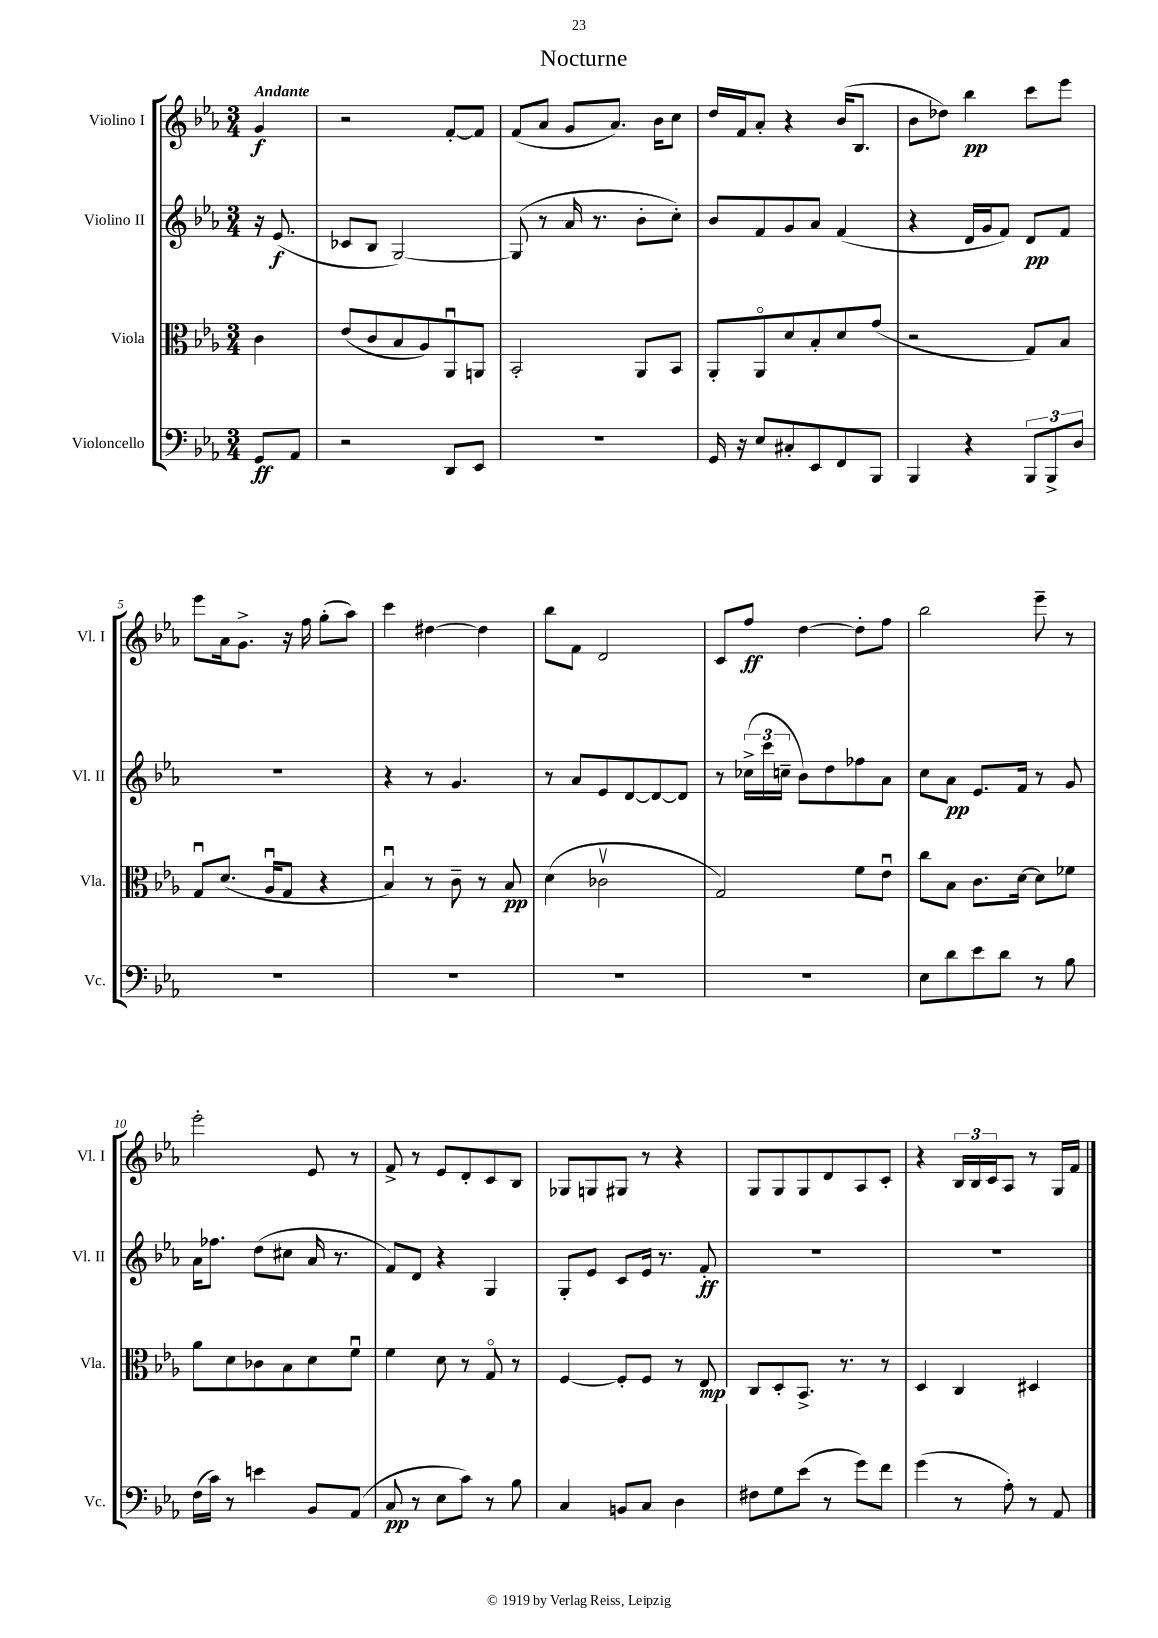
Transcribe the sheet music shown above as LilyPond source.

\header { title = "Nocturne" }
<<
\new StaffGroup <<
\new Staff = "s0" \with { instrumentName = "Violino I" shortInstrumentName = "Vl. I" } {
    \clef treble \key ees \major \numericTimeSignature \time 3/4 \partial 4 \tempo "Andante"
    g'4\f |
    r2 f'8~-. f'8 |
    f'8( aes'8 g'8 aes'8.) bes'16 c''8 |
    d''16 f'16 aes'8-. r4 bes'16( bes8. |
    bes'8 des''8) bes''4\pp c'''8 ees'''8 |
    ees'''8 aes'16 g'8.-> r16 f''16 g''8-.( aes''8) |
    c'''4 dis''4~ dis''4 |
    bes''8 f'8 d'2 |
    c'8 f''8\ff d''4~ d''8-. f''8 |
    bes''2 ees'''8-- r8 |
    ees'''2-. ees'8 r8 |
    f'8-> r8 ees'8 d'8-. c'8 bes8 |
    ges8 g8 gis8 r8 r4 |
    g8 g8 g8 d'8 aes8 c'8-. |
    r4 \tuplet 3/2 { bes16 bes16 c'16 } aes8 r8 g16 f'16 \bar "|." |
}
\new Staff = "s1" \with { instrumentName = "Violino II" shortInstrumentName = "Vl. II" } {
    \clef treble \key ees \major \numericTimeSignature \time 3/4 \partial 4
    r16 ees'8.\f( |
    ces'8 bes8 g2~) |
    g8( r8 aes'16 r8. bes'8-. c''8-.) |
    bes'8 f'8 g'8 aes'8 f'4( |
    r4 d'16 g'16 f'8) d'8\pp f'8 |
    R2. |
    r4 r8 g'4. |
    r8 aes'8 ees'8 d'8~ d'8~ d'8 |
    r8 \tuplet 3/2 { ces''16->( c'''16 c''16-- } bes'8) d''8 fes''8 aes'8 |
    c''8 aes'8\pp ees'8. f'16 r8 g'8 |
    aes'16 fes''8. d''8( cis''8 aes'16 r8. |
    f'8) d'8 r4 g4 |
    g8-. ees'8 c'8 ees'16 r8. f'8-.\ff |
    R2. |
    R2. \bar "|." |
}
\new Staff = "s2" \with { instrumentName = "Viola" shortInstrumentName = "Vla." } {
    \clef alto \key ees \major \numericTimeSignature \time 3/4 \partial 4
    c'4 |
    ees'8( c'8 bes8 aes8) aes,8\downbow a,8 |
    bes,2-. aes,8 bes,8 |
    aes,8-. aes,8\flageolet d'8 bes8-. d'8 g'8( |
    r2 g8) bes8 |
    g8\downbow d'8.( aes16\downbow g8 r4 |
    bes4\downbow) r8 c'8-- r8 bes8\pp |
    d'4( ces'2\upbow |
    g2) f'8 ees'8\downbow |
    c''8 bes8 c'8. d'16~ d'8 fes'8 |
    aes'8 d'8 ces'8 bes8 d'8 f'8\downbow |
    f'4 d'8 r8 g8\flageolet r8 |
    f4~ f8-. f8 r8 ees8\mp |
    c8 d8-. bes,8.-> r8. r8 |
    d4 c4 dis4 \bar "|." |
}
\new Staff = "s3" \with { instrumentName = "Violoncello" shortInstrumentName = "Vc." } {
    \clef bass \key ees \major \numericTimeSignature \time 3/4 \partial 4
    g,8\ff aes,8 |
    r2 d,8 ees,8 |
    r2. |
    g,16 r16 ees8 cis8-. ees,8 f,8 bes,,8 |
    bes,,4 r4 \tuplet 3/2 { bes,,8 bes,,8-> d8 } |
    R2. |
    R2. |
    R2. |
    R2. |
    ees8 d'8 ees'8 d'8 r8 bes8 |
    f16( c'16) r8 e'4 bes,8 aes,8( |
    c8\pp r8 ees8 c'8) r8 bes8 |
    c4 b,8 c8 d4 |
    fis8 g8 ees'8( r8 g'8) f'8 |
    g'4( r8 aes8-.) r8 aes,8 \bar "|." |
}
>>
>>
